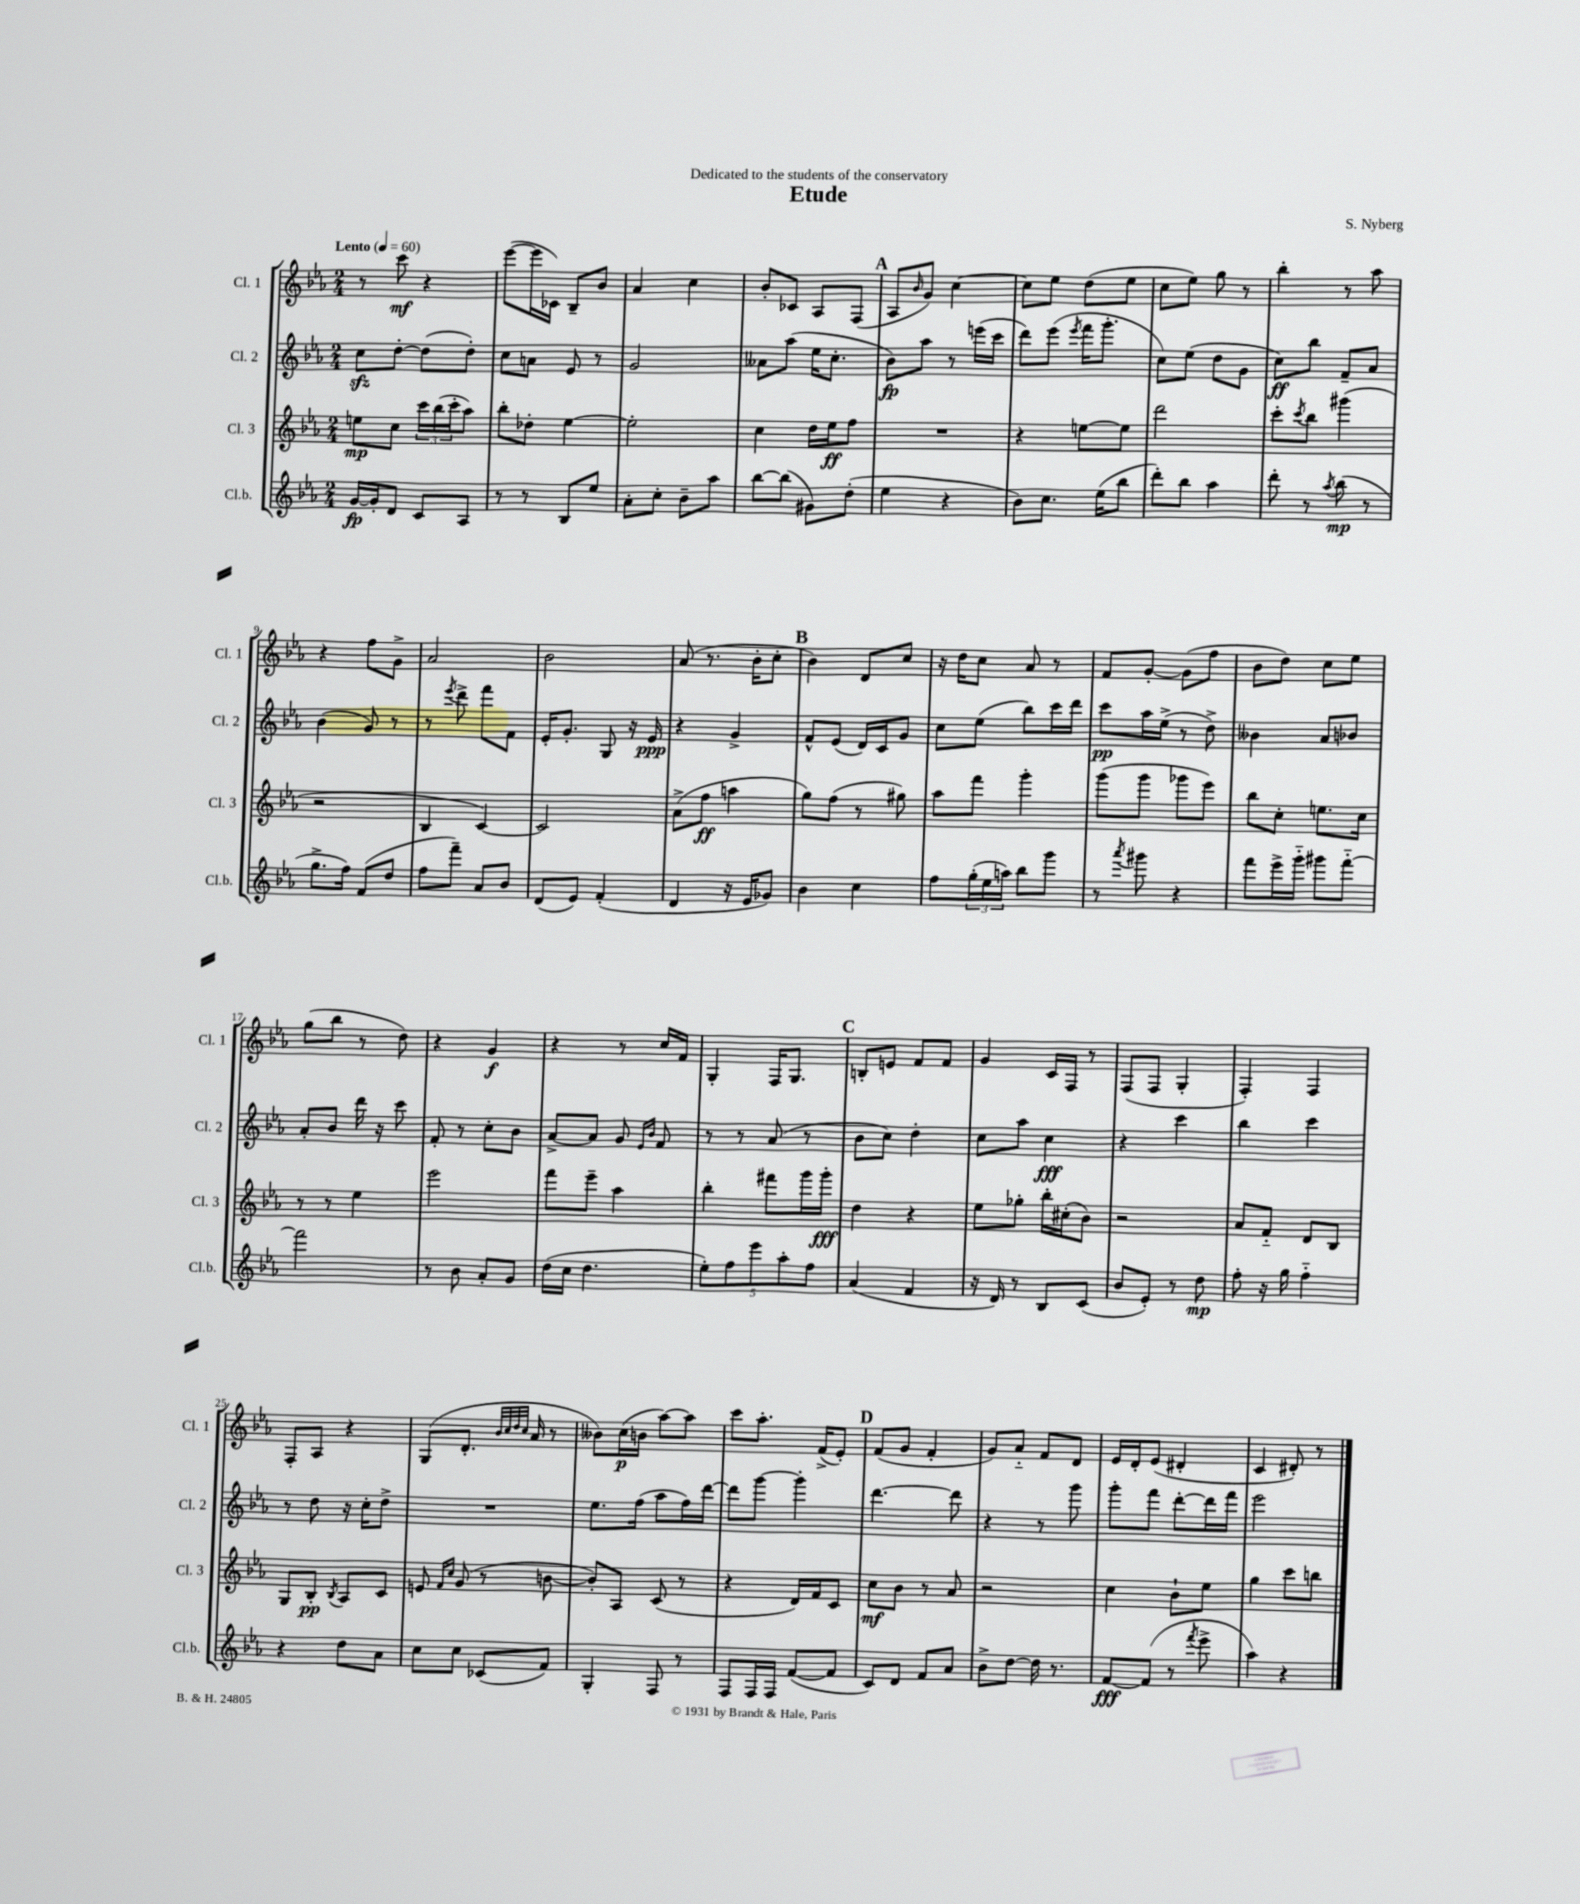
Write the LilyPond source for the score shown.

\header { title = "Etude" composer = "S. Nyberg" dedication = "Dedicated to the students of the conservatory" }
<<
\new StaffGroup <<
\new Staff = "s0" \with { instrumentName = "Cl. 1" shortInstrumentName = "Cl. 1" } {
    \clef treble \key ees \major \numericTimeSignature \time 2/4 \tempo "Lento" 4 = 60
    r8 c'''8\mf r4 |
    ees'''8~( ees'''16 ces'16) bes8-- bes'8 |
    aes'4 c''4 |
    bes'8-. ces'8 aes8 f8( |
    \mark \markup { \bold "A" } aes8 \grace { bes'16 } g'8) c''4~ |
    c''8 ees''8 d''8( ees''8 |
    c''8 ees''8) g''8 r8 |
    bes''4-. r8 aes''8 |
    r4 f''8 g'8-> |
    aes'2 |
    bes'2 |
    aes'8( r8. bes'16-. c''8-. |
    \mark \markup { \bold "B" } bes'4) d'8 c''8 |
    r16 d''16 c''8 aes'8 r8 |
    f'8 g'8~-. g'8( f''8 |
    bes'8 d''8) c''8 ees''8 |
    g''8( bes''8 r8 d''8) |
    r4 g'4\f |
    r4 r8 c''16 f'16 |
    g4-. f16 g8. |
    \mark \markup { \bold "C" } b8-. e'8 f'8 f'8 |
    g'4 c'16 f16 r8 |
    f8( f8 g4-. |
    f4-.) f4 |
    f8-. aes8 r4 |
    g8( d'8.-. \grace { bes'32 c''32 d''32 c''32 } aes'16 r8 |
    beses'8) c''16\p( b'16 aes''8~) aes''8 |
    c'''8 aes''8.-. f'16->( ees'8-.) |
    \mark \markup { \bold "D" } f'8( g'8 f'4-. |
    g'8) aes'8-_ f'8 d'8 |
    ees'16 d'16-. ees'8( dis'4-. |
    c'4 dis'8-.) r8 \bar "|." |
}
\new Staff = "s1" \with { instrumentName = "Cl. 2" shortInstrumentName = "Cl. 2" } {
    \clef treble \key ees \major \numericTimeSignature \time 2/4
    c''8\sfz d''8~-. d''8( d''8-.) |
    c''8 a'8 ees'8 r8 |
    g'2 |
    aeses'8 aes''8( ees''16 c''8.-. |
    \mark \markup { \bold "A" } bes'8\fp) aes''8 r8 e'''16( c'''16 |
    d'''8) ees'''8( \acciaccatura { ees'''8 } f'''16 g'''8.-. |
    c''8) ees''8( d''8 g'8 |
    c''8\ff) bes''8 f'8-- aes'8 |
    bes'4( g'8) r8 |
    r8 \acciaccatura { ees'''8 } d'''8-> f'''8 f'8 |
    ees'16-. g'8.-. g8 r16 ees'16\ppp |
    r4 g'4-> |
    \mark \markup { \bold "B" } f'8-^ ees'8( d'16) c'16 g'8 |
    c''8 ees''8( bes''8) c'''16 d'''16 |
    c'''8\pp aes''16 ees''16->( r8 d''8->) |
    beses'4 aes'8 bes'8 |
    aes'8-. bes'8 d'''16 r16 c'''8 |
    f'8-. r8 c''8-. bes'8 |
    aes'8~-> aes'8 g'8 \grace { ees'16 bes'16 } f'8 |
    r8 r8 aes'8( r8 |
    \mark \markup { \bold "C" } bes'8 c''8) d''4-. |
    c''8 aes''8 c''4\fff |
    r4 c'''4 |
    bes''4 c'''4 |
    r8 d''8 r16 c''16-. d''8-> |
    R2 |
    ees''8. f''16( aes''8 f''16) d'''16~ |
    d'''8 g'''8~ g'''4-. |
    \mark \markup { \bold "D" } d'''4.~ d'''8 |
    r4 r8 g'''8 |
    g'''8-. f'''8 d'''8~-. d'''16 f'''16 |
    ees'''2 \bar "|." |
}
\new Staff = "s2" \with { instrumentName = "Cl. 3" shortInstrumentName = "Cl. 3" } {
    \clef treble \key ees \major \numericTimeSignature \time 2/4
    e''8\mp c''8 \tuplet 3/2 { c'''16 bes''16( c'''16-. } aes''8) |
    bes''8-. des''8-. ees''4~ |
    ees''2-. |
    c''4 d''16 ees''16\ff f''8 |
    \mark \markup { \bold "A" } R2 |
    r4 e''8~ e''8 |
    d'''2 |
    c'''8-. \acciaccatura { c'''8 } bes''8 gis'''4( |
    r2 |
    bes4 c'4~) |
    c'2 |
    aes'8->( f''8\ff a''4 |
    \mark \markup { \bold "B" } g''8) f''8( r8 gis''8) |
    aes''8 f'''8 g'''4-. |
    g'''8( g'''8 ges'''8 ees'''8) |
    bes''8 c''8-. e''8. c''16 |
    r8 r8 ees''4 |
    ees'''2 |
    f'''8 ees'''8-- aes''4 |
    bes''4-. fis'''8 g'''16 g'''16-.\fff |
    \mark \markup { \bold "C" } d''4 r4 |
    ees''8 ges''8-. bes''16-. cis''16-.( bes'8) |
    r2 |
    aes'8 f'8-_ d'8 bes8 |
    g8 bes8-.\pp \acciaccatura { bes8 } aes8 c'8 |
    e'8 \grace { f'16 c''16 } g'8( r8 b'8~ |
    b'8-.) aes8 c'8( r8 |
    r4 d'16) f'16 c'8 |
    \mark \markup { \bold "D" } c''8\mf bes'8 r8 aes'8 |
    r2 |
    c''4 bes'8-! ees''8 |
    g''4 c'''8 b''8 \bar "|." |
}
\new Staff = "s3" \with { instrumentName = "Cl.b." shortInstrumentName = "Cl.b." } {
    \clef treble \key ees \major \numericTimeSignature \time 2/4
    g'16~\fp g'16-. d'8 c'8 aes8 |
    r8 r8 bes8 ees''8 |
    aes'8-. c''8-. bes'8-- aes''8 |
    bes''8~ bes''8( gis'8) d''8-.( |
    \mark \markup { \bold "A" } ees''4 r4 |
    bes'8) c''8. ees''16( bes''8 |
    d'''8-.) bes''8 aes''4 |
    d'''8-. r8 \acciaccatura { aes''8 } bes''8\mp( r8 |
    g''8.-> f''16) f'8( d''8 |
    f''8 f'''8--) aes'8 bes'8 |
    d'8( ees'8) f'4-.( |
    d'4 r16 ees'16 ges'8) |
    \mark \markup { \bold "B" } bes'4 c''4 |
    f''8 \tuplet 3/2 { g''16-.( ees''16 a''16) } bes''8 g'''8 |
    r8 \acciaccatura { aes'''8 } gis'''8 r4 |
    f'''8 ees'''16-> g'''16-_ gis'''8 f'''8~-_ |
    f'''2 |
    r8 bes'8 aes'8-. g'8 |
    d''16( c''16 d''4. |
    \tuplet 5/4 { ees''8-.) f''8 ees'''8 aes''8-. f''8 } |
    \mark \markup { \bold "C" } aes'4( f'4 |
    r16 d'16) r8 bes8 c'8( |
    bes'8 ees'8-.) r8 d''8\mp |
    f''8-. r16 g''16 f''4-_ |
    r4 d''8 aes'8 |
    c''8 c''8 ces'8( f'8) |
    g4-. f8 r8 |
    f8 f16 f16 f'8~( f'8 |
    \mark \markup { \bold "D" } c'8) d'8 f'8 aes'8 |
    bes'8-> d''8~ d''16 r8. |
    f'8~\fff f'8( r8 \acciaccatura { f'''8 } ees'''8-> |
    aes''4) r4 \bar "|." |
}
>>
>>
